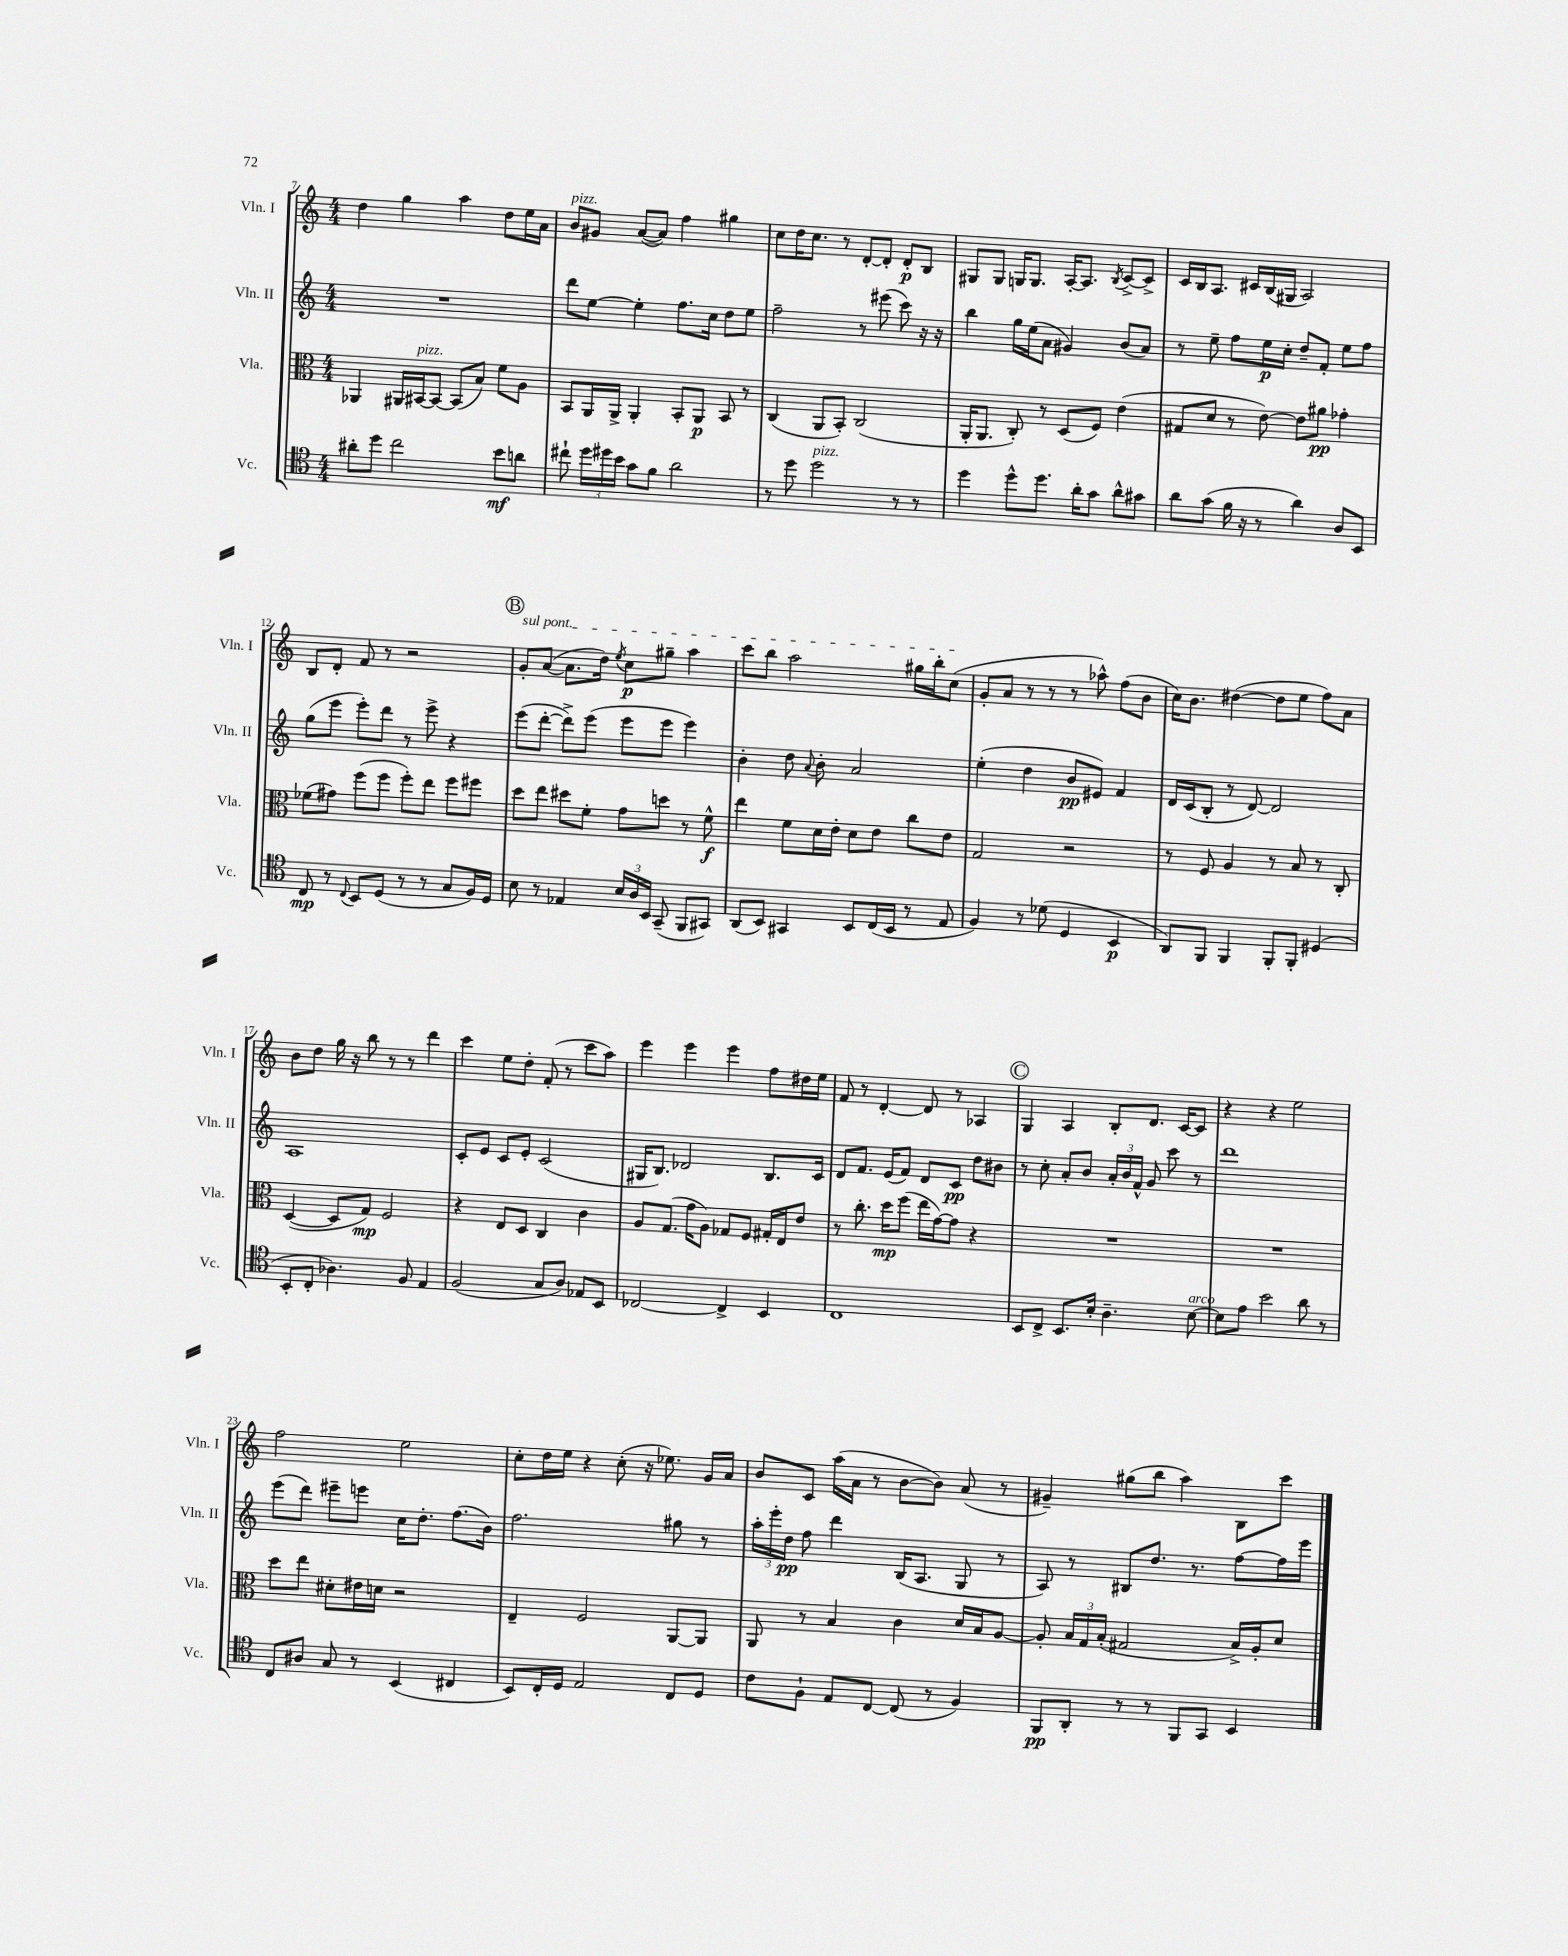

**kern	**dynam	**kern	**dynam	**kern	**dynam	**kern	**dynam
*part4	*part4	*part3	*part3	*part2	*part2	*part1	*part1
*staff4	*staff4	*staff3	*staff3	*staff2	*staff2	*staff1	*staff1
*I"Vc.	*	*I"Vla.	*	*I"Vln. II	*	*I"Vln. I	*
*I'Vc.	*	*I'Vla.	*	*I'Vln. II	*	*I'Vln. I	*
*clefC4	*	*clefC3	*	*clefG2	*	*clefG2	*
*k[]	*	*k[]	*	*k[]	*	*k[]	*
*M4/4	*	*M4/4	*	*M4/4	*	*M4/4	*
=7	=7	=7	=7	=7	=7	=7	=7
8a#X'\L	.	4AA-X/	.	1r	.	4dd\	.
8dd\J	.	.	.	.	.	.	.
2cc\	.	16AA#X/LL	.	.	.	4gg\	.
!	!	!LO:TX:a:i:t=pizz.	!	!	!	!	!
.	.	[16BB#X/J	.	.	.	.	.
.	.	8BB#/J_	.	.	.	.	.
.	.	(8BB#/L]	.	.	.	4aa\	.
.	.	8B/J)	.	.	.	.	.
8b\L	mf	8f\L	.	.	.	8dd\L	.
8an\J	.	8A\J	.	.	.	16ee\L	.
.	.	.	.	.	.	16a\JJ	.
=8	=8	=8	=8	=8	=8	=8	=8
!	!	!	!	!	!	!LO:TX:a:i:t=pizz.	!
8cc#X`\	.	8BB/L	.	8ddd\L	.	8b/L	.
24dd\LL	.	16AA/L	.	[8ee\J	.	8g#X/J	.
24dd#X\	.	.	.	.	.	.	.
.	.	16AA^/JJ	.	.	.	.	.
24b\JJ	.	.	.	.	.	.	.
8g\L	.	4AA'/	.	4ee'\]	.	([8a/L	.
8f\J	.	.	.	.	.	8a/J])	.
2a\	.	8BB'/L	.	8.ff\L	.	4ff\	.
.	.	8AA/J	p	.	.	.	.
.	.	.	.	16cc\Jk	.	.	.
.	.	8BB/	.	8dd\L	.	4gg#X\	.
.	.	8r	.	8ee\J	.	.	.
=9	=9	=9	=9	=9	=9	=9	=9
8r	.	(4C/	.	2ff~\	.	8cc\L	.
8dd\	.	.	.	.	.	16dd\K	.
.	.	.	.	.	.	8.cc\J	.
!LO:TX:a:i:t=pizz.	!	!	!	!	!	!	!
2dd\	.	8AA/L	.	.	.	.	.
.	.	8BB'/J)	.	.	.	8r	.
.	.	(2C/	.	8r	.	[8d'/L	.
.	.	.	.	(8eee#X\	.	8d'/J]	.
8r	.	.	.	8ccc\)	.	8d'/L	p
8r	.	.	.	16r	.	8B/J	.
.	.	.	.	16r	.	.	.
=10	=10	=10	=10	=10	=10	=10	=10
4dd\	.	16AA'/KL	.	4bb\	.	8G#X/L	.
.	.	8.AA/J	.	.	.	.	.
.	.	.	.	.	.	8G#/J	.
8dd^^\L	.	8C'/)	.	16gg\LL	.	16Gn/KL	.
.	.	.	.	(16ee\J	.	8.G/J	.
8.dd\J	.	8r	.	8a\J	.	.	.
.	.	(8D/L	.	4g#X/)	.	[16A'/KL	.
16a'\KL	.	.	.	.	.	8.A/J]	.
8g\J	.	8F/J)	.	.	.	.	.
.	.	.	.	.	.	8qB/	.
8a^^\L	.	(4e\	.	(8b/L	.	[8c^/L	.
8g#X\J	.	.	.	8a/J)	.	8c^/J]	.
=11	=11	=11	=11	=11	=11	=11	=11
8a\L	.	8G#X/L	.	8r	.	16c/LL	.
.	.	.	.	.	.	16B/J	.
(8g\J	.	8d/J	.	8ee~\	.	8.A/J	.
16f\	.	8r	.	8ff\L	.	.	.
16r	.	.	.	.	.	16c#X/LL	.
8r	.	[8e\)	.	16ee\L	p	(16B/	.
.	.	.	.	16cc'\JJ	.	16G#X/JJ	.
4a\)	.	8e\L]	.	8dd~/L	.	2A/)	.
.	.	8a#X\J	pp	8f'/J	.	.	.
8A/L	.	4g-X'\	.	8ee\L	.	.	.
8BB/J	.	.	.	8ff\J	.	.	.
!!LO:LB:g=z
=12	=12	=12	=12	=12	=12	=12	=12
8C/	mp	(8f-X\L	.	(8gg\L	.	8B/L	.
8r	.	8g#X\J)	.	8eee\J	.	8d'/J	.
8qqC/	.	.	.	.	.	.	.
8BB/L	.	(8ff\L	.	8eee'\L)	.	8f/	.
(8D/J	.	8ff\J	.	8ddd\J	.	8r	.
8r	.	8ff'\L)	.	8r	.	2r	.
8r	.	8ee\J	.	8eee^\	.	.	.
8G/L	.	8ff\L	.	4r	.	.	.
16F/L)	.	8ff#X\J	.	.	.	.	.
16D/JJ	.	.	.	.	.	.	.
!!LO:REH:place=s1:t=B
=13	=13	=13	=13	=13	=13	=13	=13
!	!	!	!	!	!	!LO:TX:a:i:t=sul pont.	!
8B\	.	8dd\L	.	(8eee\L	.	8g'/L	.
8r	.	8ee\J	.	[8ddd'\J	.	([8a/J	.
4E-X/	.	8dd#X\L	.	8ddd^\L])	.	8.a\L]	.
.	.	8f'\J	.	(8eee\J	.	.	.
.	.	.	.	.	.	16dd\Jk)	.
.	.	.	.	.	.	8qee/	.
24B/LL	.	8g\L	.	8eee\L	.	8cc\L	p
24A/	.	.	.	.	.	.	.
24BB/JJ	.	.	.	.	.	.	.
(8GG~/	.	8ddn\J	.	8eee\J	.	8gg#X~\J	.
8FF/L	.	8r	.	4eee\)	.	4aa\	.
8GG#X/J)	.	8f^^\	f	.	.	.	.
=14	=14	=14	=14	=14	=14	=14	=14
(8AA/L	.	4ee\	.	4b'\	.	8ccc\L	.
8BB/J)	.	.	.	.	.	8bb\J	.
4GG#X/	.	8f\L	.	8dd\	.	2aa\	.
.	.	.	.	8qqa/	.	.	.
.	.	16d\L	.	8b'\	.	.	.
.	.	16e'\JJ	.	.	.	.	.
8BB/L	.	8d\L	.	2a/	.	.	.
(16C/L	.	8e\J	.	.	.	.	.
16BB/JJ	.	.	.	.	.	.	.
8r	.	8cc\L	.	.	.	16gg#X\LL	.
.	.	.	.	.	.	16bb'\J	.
8E/	.	8e\J	.	.	.	(8cc\J	.
=15	=15	=15	=15	=15	=15	=15	=15
4F/)	.	2G/	.	(4ee'\	.	8g'/L	.
.	.	.	.	.	.	8a/J	.
8r	.	.	.	4dd\	.	8r	.
(8d-X\	.	.	.	.	.	8r	.
4D/	.	2r	.	8b/L	pp	8r	.
.	.	.	.	8e#X/J)	.	8aa-X^^\)	.
4BB/	p	.	.	4f/	.	(8ff\L	.
.	.	.	.	.	.	8b\J	.
=16	=16	=16	=16	=16	=16	=16	=16
8AA/L)	.	8r	.	16d/LL	.	16cc\KL)	.
.	.	.	.	(16c/J	.	8.b\J	.
8FF/J	.	8F/	.	8B'/J	.	.	.
4FF/	.	4A/	.	8r	.	([4dd#X\	.
.	.	.	.	[8d/)	.	.	.
8FF'/L	.	8r	.	2d/]	.	8dd#\L]	.
8FF'/J	.	8B/	.	.	.	8ee\J	.
(4D#X/	.	8r	.	.	.	8ff\L)	.
.	.	8C'/	.	.	.	8a\J	.
!!LO:LB:g=z
=17	=17	=17	=17	=17	=17	=17	=17
8BB'/L	.	([4D/	.	1A	.	8b\L	.
8C'/J	.	.	.	.	.	8dd\J	.
4.A-X\)	.	8D/L]	.	.	.	16gg\	.
.	.	.	.	.	.	16r	.
.	.	8G/J)	mp	.	.	8bb\	.
.	.	2F/	.	.	.	8r	.
8F/	.	.	.	.	.	8r	.
4E/	.	.	.	.	.	4ddd\	.
=18	=18	=18	=18	=18	=18	=18	=18
(2F/	.	4r	.	8c'/L	.	4ccc\	.
.	.	.	.	8e/J	.	.	.
.	.	8E/L	.	8c/L	.	8ee\L	.
.	.	8D/J	.	8e'/J	.	8dd'\J	.
8G/L	.	4C/	.	(2c/	.	(8f'/	.
8A/J)	.	.	.	.	.	8r	.
8E-X/L	.	4c\	.	.	.	8ccc\L	.
8BB/J	.	.	.	.	.	8aa\J)	.
=19	=19	=19	=19	=19	=19	=19	=19
[2C-X/	.	8A/L	.	16G#X/KL	.	4eee\	.
.	.	.	.	8.B/J)	.	.	.
.	.	(8.G/J	.	.	.	.	.
.	.	.	.	2d-X/	.	4eee\	.
.	.	16g\KL	.	.	.	.	.
.	.	8A\J)	.	.	.	.	.
4C-^/]	.	8G-X/L	.	.	.	4eee\	.
.	.	8F/J	.	.	.	.	.
4BB/	.	16G#X'/LL	.	8.B/L	.	8ff\L	.
.	.	16E/J	.	.	.	.	.
.	.	8e/J	.	.	.	16dd#X\L	.
.	.	.	.	16c/Jk	.	16ee\JJ	.
=20	=20	=20	=20	=20	=20	=20	=20
1C	.	8r	.	8d/L	.	8f/	.
.	.	8.cc'\	.	8.f/J	.	8r	.
.	.	.	.	.	.	[4d'/	.
.	.	16dd\KL	mp	(16e/KL	.	.	.
.	.	(8ff\J	.	8f/J)	.	.	.
.	.	16ee\LL	.	8d/L	.	8d/]	.
.	.	[16g\J)	.	.	.	.	.
.	.	8g\J]	.	8c/J	pp	8r	.
.	.	4r	.	8dd\L	.	4A-X/	.
.	.	.	.	8b#X\J	.	.	.
!!LO:REH:place=s1:t=C
=21	=21	=21	=21	=21	=21	=21	=21
8BB/L	.	1r	.	8r	.	4G/	.
8C^/J	.	.	.	8cc'\	.	.	.
8.BB/L	.	.	.	8a'/L	.	4A/	.
.	.	.	.	8b/J	.	.	.
16B'/Jk	.	.	.	.	.	.	.
4.A~\	.	.	.	24a'/LL	.	8B'/L	.
.	.	.	.	24b/	.	.	.
.	.	.	.	24f^^/JJ	.	.	.
.	.	.	.	8g/	.	8.d/J	.
.	.	.	.	8ccc\	.	.	.
.	.	.	.	.	.	[16c/KL	.
!LO:TX:a:i:t=arco	!	!	!	!	!	!	!
[8B\	.	.	.	8r	.	8c/J]	.
=22	=22	=22	=22	=22	=22	=22	=22
8B\L]	.	1r	.	1ddd	.	4r	.
8e\J	.	.	.	.	.	.	.
2b\	.	.	.	.	.	4r	.
.	.	.	.	.	.	2ee\	.
8a\	.	.	.	.	.	.	.
8r	.	.	.	.	.	.	.
!!LO:LB:g=z
=23	=23	=23	=23	=23	=23	=23	=23
8C/L	.	8dd\L	.	(8eee\L	.	2ff\	.
8A#X/J	.	8ee\J	.	8ddd\J)	.	.	.
8G/	.	8d#X'\L	.	8eee#X~\L	.	.	.
8r	.	16e#X\L	.	8eeen\J	.	.	.
.	.	16dn\JJ	.	.	.	.	.
(4BB/	.	2r	.	16cc\KL	.	2ee\	.
.	.	.	.	8.dd'\J	.	.	.
4C#X/	.	.	.	(8.ff\L	.	.	.
.	.	.	.	16b\Jk)	.	.	.
=24	=24	=24	=24	=24	=24	=24	=24
8BB/L)	.	4E~/	.	2.ff\	.	8cc'\L	.
16C'/L	.	.	.	.	.	16dd\L	.
16D/JJ	.	.	.	.	.	16ee\JJ	.
2E/	.	2F/	.	.	.	4r	.
.	.	.	.	.	.	(8cc'\	.
.	.	.	.	.	.	16r	.
.	.	.	.	.	.	8.ee-X\)	.
8C/L	.	[8AA/L	.	8gg#X\	.	.	.
8D/J	.	8AA/J]	.	8r	.	16g/LL	.
.	.	.	.	.	.	16a/JJ	.
=25	=25	=25	=25	=25	=25	=25	=25
8c\L	.	8AA/	.	24aa'\LL	.	8b/L	.
.	.	.	.	24eee'\	.	.	.
.	.	.	.	24dd\JJ	pp	.	.
8F`\J	.	8r	.	8ff\	.	8c/J	.
8E/L	.	4B/	.	4ddd\	.	(16aa\LL	.
.	.	.	.	.	.	16a\JJ	.
[8C/J	.	.	.	.	.	8r	.
(8C/]	.	4c\	.	(16B/KL	.	[8b\L	.
.	.	.	.	8.A/J	.	.	.
8r	.	.	.	.	.	8b\J])	.
4F/)	.	16d/LL	.	8G/	.	(8a/	.
.	.	16B/J	.	.	.	.	.
.	.	[8A/J	.	8r	.	8r	.
=26	=26	=26	=26	=26	=26	=26	=26
8FF/L	pp	8A'/]	.	8A/)	.	4g#X~/)	.
8AA'/J	.	24B/LL	.	8r	.	.	.
.	.	24G/	.	.	.	.	.
.	.	(24B'/JJ	.	.	.	.	.
8r	.	2G#X/	.	8B#X/L	.	(8gg#X\L	.
8r	.	.	.	8.dd/J	.	8bb\J	.
8FF/L	.	.	.	.	.	4aa\)	.
.	.	.	.	8.r	.	.	.
8GG/J	.	.	.	.	.	.	.
4BB/	.	16B^/LL)	.	[8ff\L	.	8B\L	.
.	.	16A'/J	.	.	.	.	.
.	.	8d/J	.	16ff\L]	.	8ccc\J	.
.	.	.	.	16eee\JJ	.	.	.
==	==	==	==	==	==	==	==
*-	*-	*-	*-	*-	*-	*-	*-
